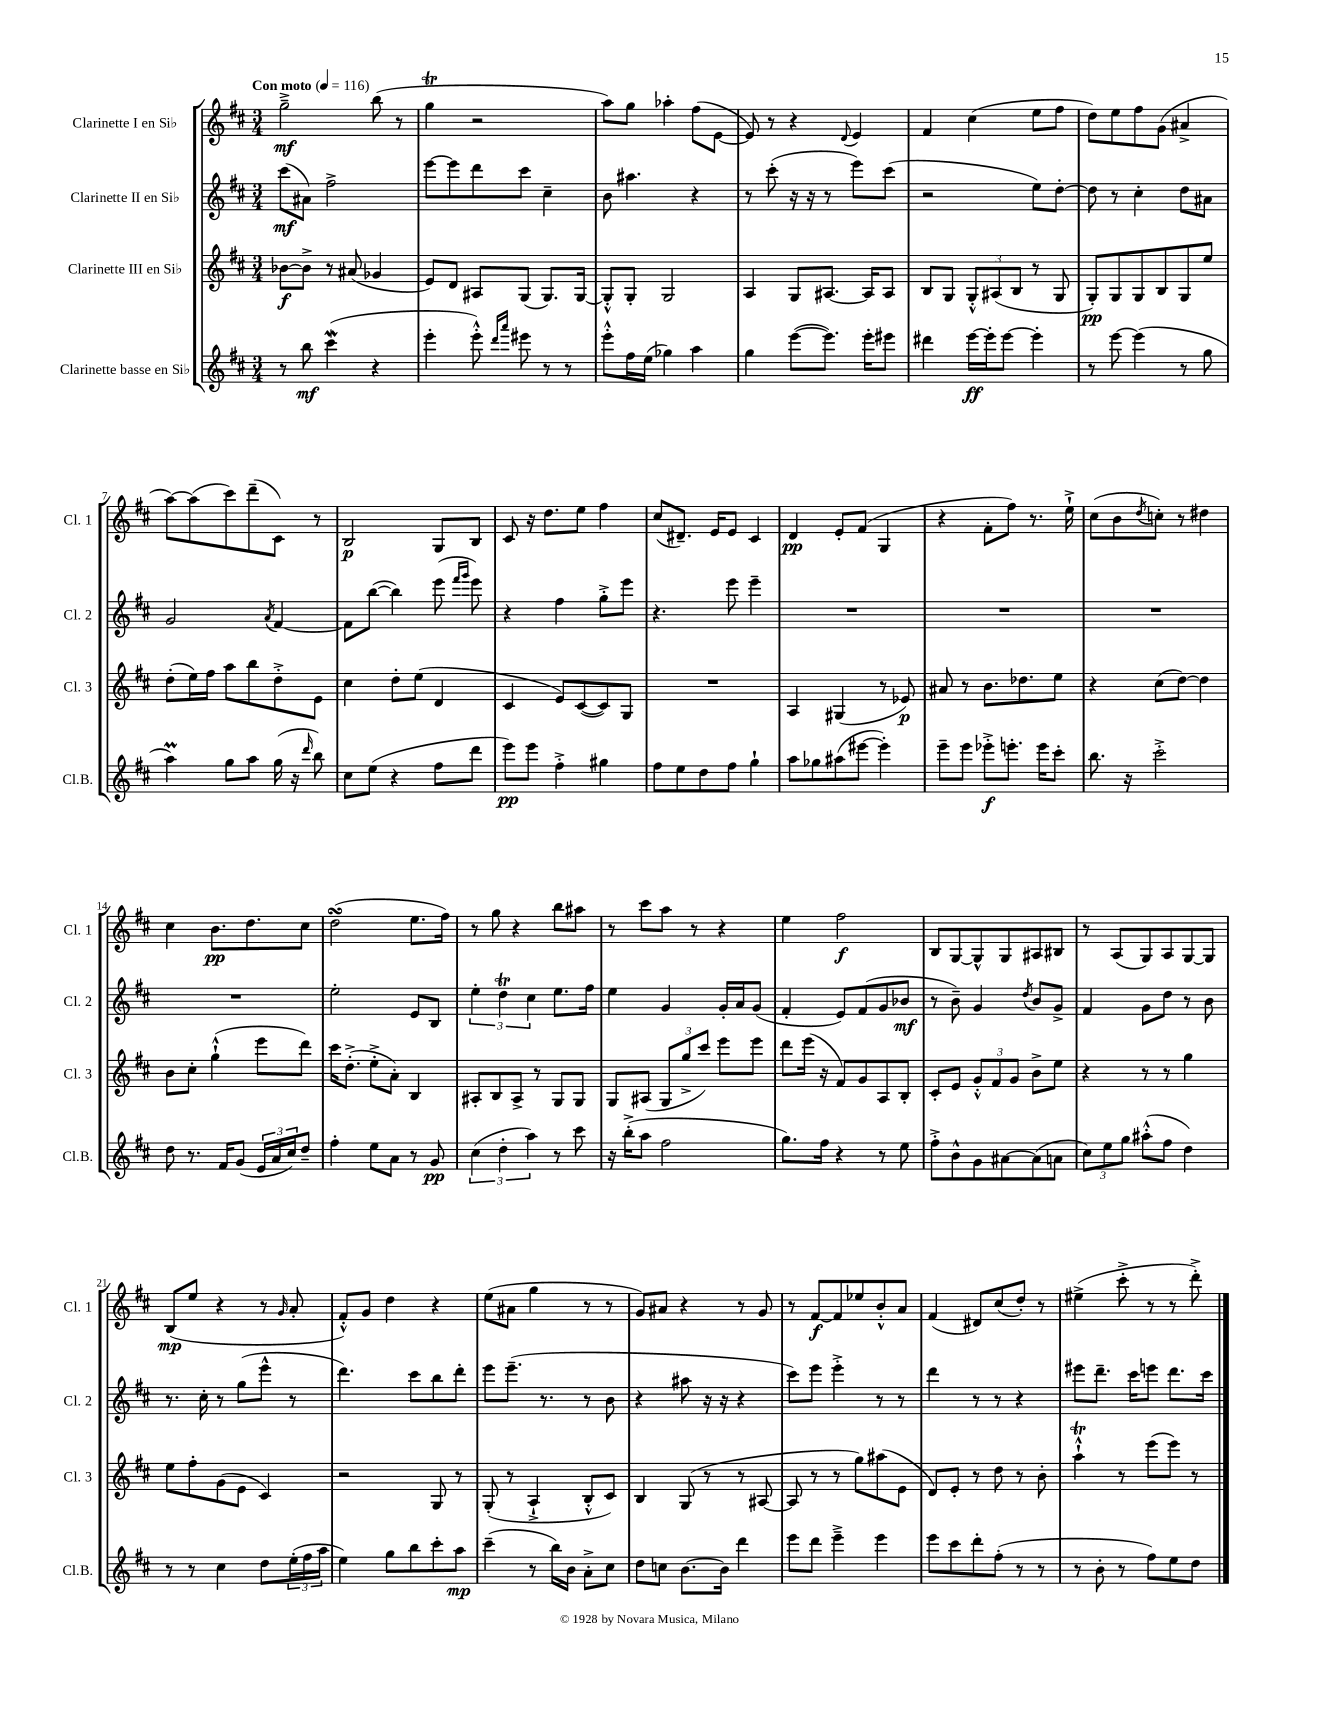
<<
\new StaffGroup <<
\new Staff = "s0" \with { instrumentName = "Clarinette I en Sib" shortInstrumentName = "Cl. 1" } {
    \clef treble \key d \major \numericTimeSignature \time 3/4 \tempo "Con moto" 4 = 116
    g''2--->\mf b''8( r8 |
    g''4\trill r2 |
    a''8) g''8 aes''4-. fis''8( e'8~ |
    e'8) r8 r4 \appoggiatura { d'8 } e'4 |
    fis'4 cis''4( e''8 fis''8 |
    d''8) e''8 fis''8 g'8( ais'4-> |
    a''8~) a''8( cis'''8) d'''8--( cis'8) r8 |
    b2\p g8 b8 |
    cis'8 r16 d''8. e''8 fis''4 |
    cis''8( dis'8.--) e'16 e'8 cis'4 |
    d'4\pp e'8-. fis'8( g4 |
    r4 fis'8-. fis''8) r8. e''16-!-> |
    cis''8( b'8 \acciaccatura { d''8 } c''8-.) r8 dis''4 |
    cis''4 b'8.\pp d''8. cis''8 |
    d''2\turn( e''8. fis''16) |
    r8 g''8 r4 b''8 ais''8 |
    r8 cis'''8 a''8 r8 r4 |
    e''4 fis''2\f |
    b8 g8~ g8-^ g8 ais8 bis8 |
    r8 a8( g8) a8 g8~ g8 |
    b8\mp( e''8 r4 r8 \grace { g'16 } a'8-. |
    fis'8-.-^) g'8 d''4 r4 |
    e''8( ais'8 g''4 r8 r8 |
    g'8) ais'8 r4 r8 g'8 |
    r8 fis'8~\f fis'8 ees''8 b'8-.-^ a'8 |
    fis'4( dis'8) cis''8( d''8-.) r8 |
    eis''4->( cis'''8-.-> r8 r8 d'''8-.->) \bar "|." |
}
\new Staff = "s1" \with { instrumentName = "Clarinette II en Sib" shortInstrumentName = "Cl. 2" } {
    \clef treble \key d \major \numericTimeSignature \time 3/4
    cis'''8\mf( ais'8) fis''2-> |
    e'''8~ e'''8 d'''8 cis'''8 cis''4-- |
    b'8 ais''4. r4 |
    r8 cis'''8-.( r16 r16 r8 e'''8) cis'''8( |
    r2 e''8) d''8~-. |
    d''8 r8 cis''4-. d''8 ais'8 |
    g'2 \acciaccatura { a'8 } fis'4~ |
    fis'8 b''8~( b''4) e'''8( \grace { fis'''16 g'''16 } e'''8) |
    r4 fis''4 g''8-.-> e'''8 |
    r4. e'''8 e'''4-- |
    R2. |
    R2. |
    R2. |
    R2. |
    e''2-. e'8 b8 |
    \tuplet 3/2 { e''4-. d''4\trill cis''4 } e''8. fis''16 |
    e''4 g'4 g'16-. a'16 g'8( |
    fis'4-. e'8) fis'8( g'8 bes'8\mf |
    r8 b'8--) g'4 \acciaccatura { d''8 } b'8 g'8-> |
    fis'4 g'8 d''8 r8 b'8 |
    r8. cis''16-. r8 g''8( e'''8-^ r8 |
    d'''4.) cis'''8 b''8 d'''8-. |
    e'''8 e'''8.--( r8. r8 b'8 |
    r4 ais''8 r16 r16 r4 |
    cis'''8) e'''8 e'''4-.-> r8 r8 |
    d'''4 r8 r8 r4 |
    eis'''8 d'''8.-- cis'''16 e'''8 d'''8. cis'''16 \bar "|." |
}
\new Staff = "s2" \with { instrumentName = "Clarinette III en Sib" shortInstrumentName = "Cl. 3" } {
    \clef treble \key d \major \numericTimeSignature \time 3/4
    bes'8~\f bes'8-> r8 ais'8( ges'4 |
    e'8) d'8 ais8 g8( g8.) g16~ |
    g8-.-^ g8-. g2 |
    a4 g8 ais8.~ ais16 ais8 |
    b8 g8 \tuplet 3/2 { g8-.-^ ais8( b8 } r8 g8 |
    g8-.\pp) g8 g8 b8 g8 e''8 |
    d''8-.( e''16) fis''16 a''8 b''8 d''8-.-> e'8 |
    cis''4 d''8-. e''8( d'4 |
    cis'4 e'8) cis'8~( cis'8) g8 |
    R2. |
    a4 gis4( r8 ees'8\p) |
    ais'8 r8 b'8. des''8. e''8 |
    r4 cis''8( d''8~) d''4 |
    b'8 cis''8-. g''4-!-^( e'''8 d'''8) |
    cis'''16 d''8.-.->( e''8-.-> a'8-.) b4 |
    ais8-. b8 ais8-> r8 g8 g8 |
    g8 ais8( \tuplet 3/2 { g8 g''8-> cis'''8) } e'''8 e'''8 |
    d'''8 e'''16( r16 fis'8) g'8 a8 b8-. |
    cis'8-. e'8 \tuplet 3/2 { g'8-.-^ fis'8 g'8 } b'8-> e''8 |
    r4 r8 r8 g''4 |
    e''8 fis''8-. g'8( e'8 cis'4) |
    r2 g8 r8 |
    g8-.( r8 a4-!-> b8-.-^ cis'8) |
    b4 g8( r8 r8 ais8~ |
    ais8 r8 r8 g''8) ais''8( e'8 |
    d'8) e'8-. r8 d''8 r8 b'8-. |
    a''4-!-^\trill r8 e'''8( e'''8) r8 \bar "|." |
}
\new Staff = "s3" \with { instrumentName = "Clarinette basse en Sib" shortInstrumentName = "Cl.B." } {
    \clef treble \key d \major \numericTimeSignature \time 3/4
    r8 b''8\mf cis'''4\mordent( r4 |
    e'''4-. e'''8-.-^) \grace { d'''16 a'''16 } eis'''8 r8 r8 |
    e'''8-.-^ fis''16 e''16( ges''4) a''4 |
    g''4 e'''8~( e'''8.) e'''16-. eis'''8 |
    dis'''4 e'''16~\ff e'''16-. e'''8~ e'''4-. |
    r8 e'''8~ e'''4( r8 g''8 |
    a''4\prall) g''8 a''8 g''16( r16 \grace { d'''16 } b''8) |
    cis''8 e''8( r4 fis''8 d'''8 |
    e'''8\pp) e'''8 fis''4-.-> gis''4 |
    fis''8 e''8 d''8 fis''8 g''4-! |
    a''8 ges''8 ais''8( eis'''8~ eis'''4-.) |
    e'''8-- e'''8 ees'''8-.->\f e'''8.-. e'''16 cis'''8-. |
    b''8. r16 cis'''2-.-> |
    d''8 r8. fis'16 g'8( \tuplet 3/2 { e'16 a'16 cis''16) } d''8-- |
    fis''4-. e''8 a'8 r8 g'8\pp |
    \tuplet 3/2 { cis''4( d''4-. a''4) } r8 cis'''8 |
    r16 b''16-.->( a''8 fis''2 |
    g''8.) fis''16 r4 r8 e''8 |
    fis''8-.-> b'8-^ g'8 ais'8~ ais'8( a'8 |
    \tuplet 3/2 { cis''8) e''8 g''8 } ais''8-.-^( fis''8 d''4) |
    r8 r8 cis''4 d''8 \tuplet 3/2 { e''16-.( fis''16 a''16 } |
    e''4) g''8 b''8 cis'''8-. a''8\mp |
    cis'''4--( r8 b''16) b'16 a'8-.-> cis''8 |
    d''8 c''8 b'8.~ b'16 d'''4 |
    e'''8 d'''8 e'''4---> e'''4 |
    e'''8 cis'''8 d'''8-. fis''8-.( r8 r8 |
    r8 b'8-. r8 fis''8) e''8 d''8 \bar "|." |
}
>>
>>
